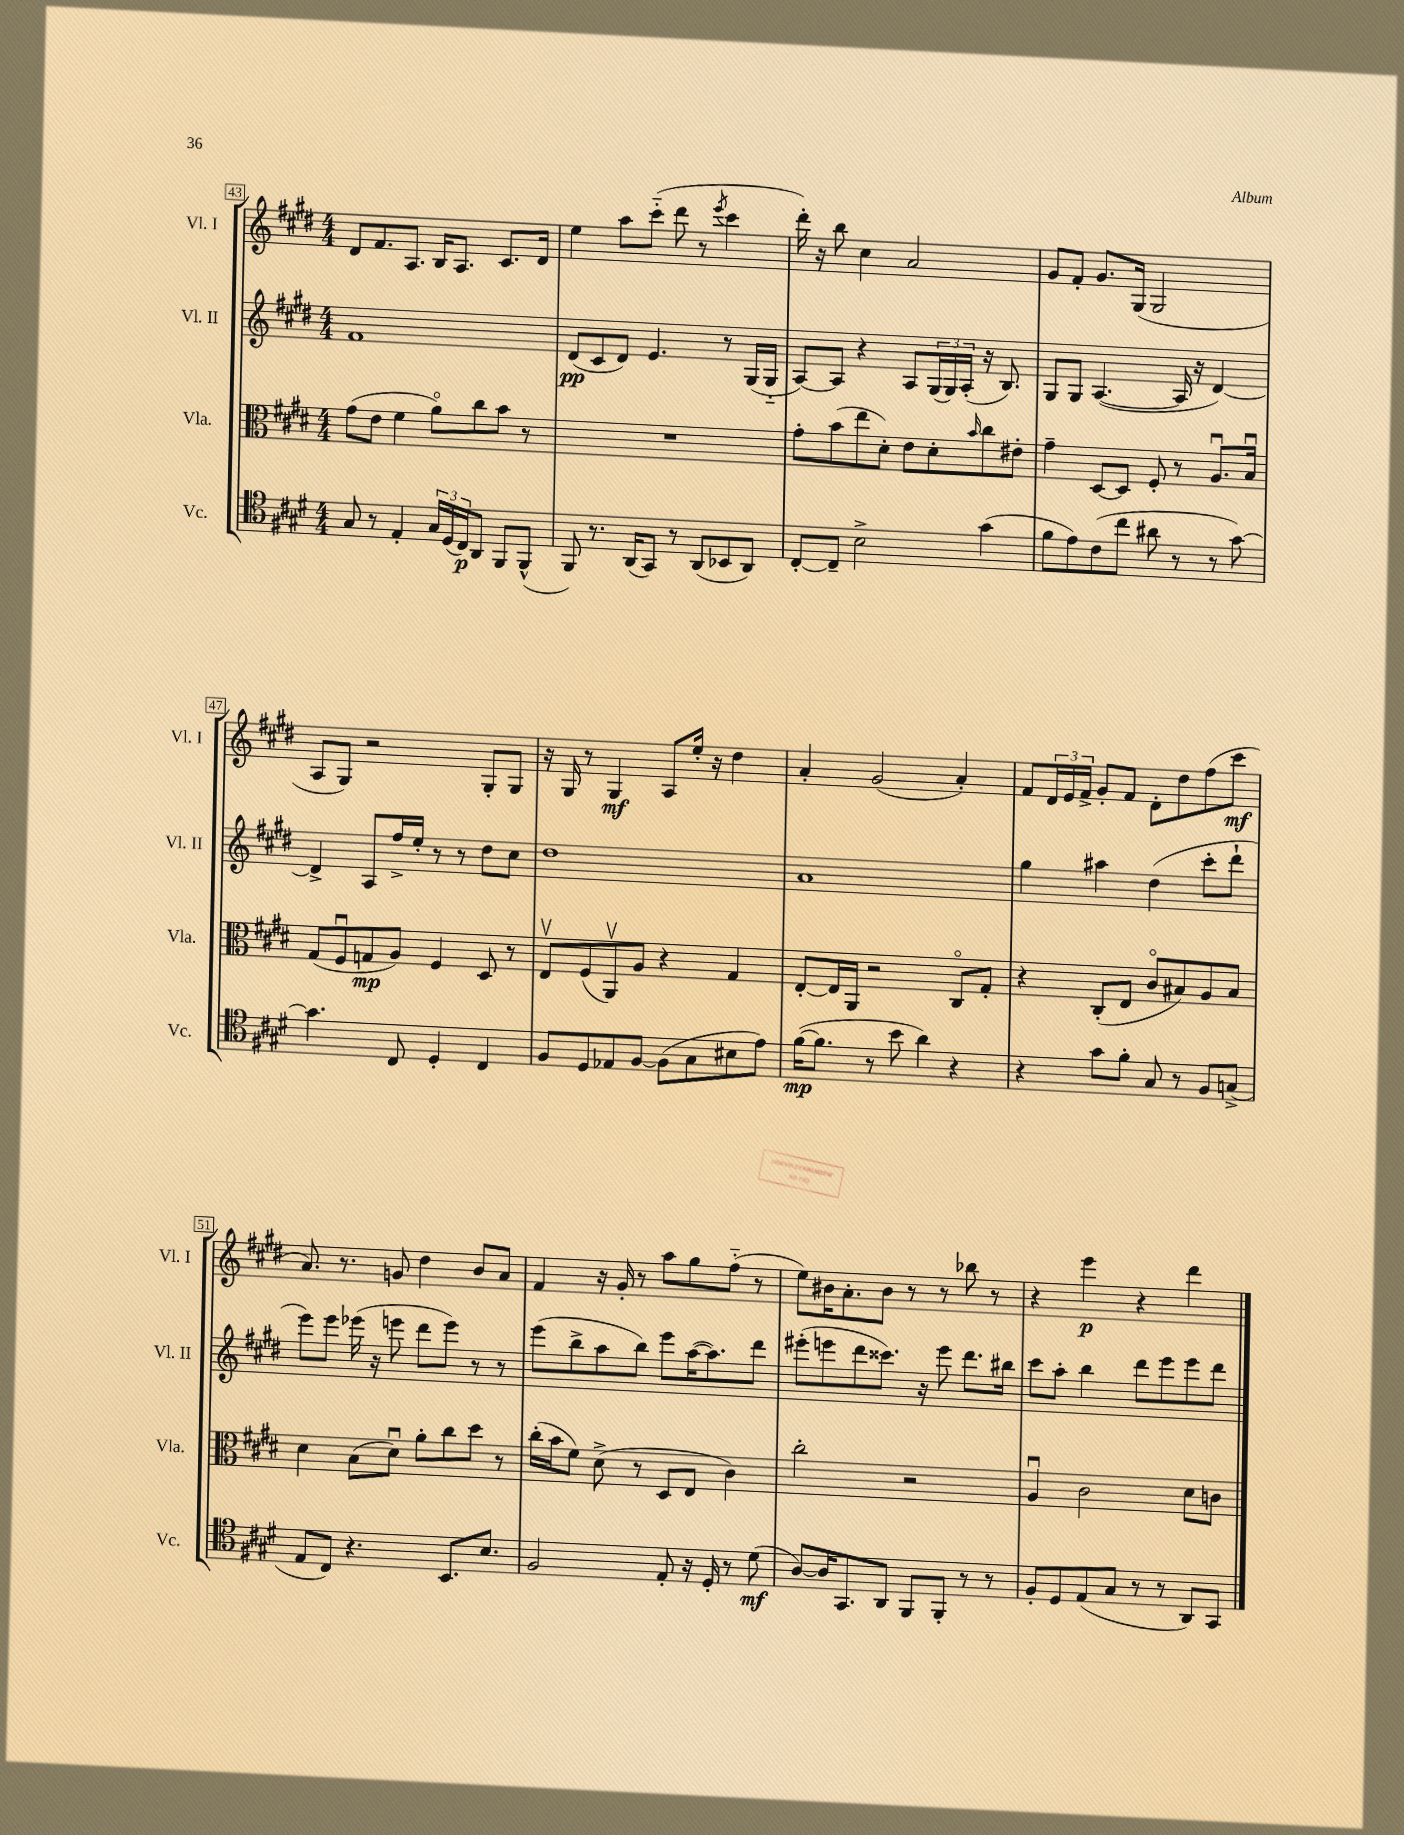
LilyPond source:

<<
\new StaffGroup <<
\new Staff = "s0" \with { instrumentName = "Vl. I" shortInstrumentName = "Vl. I" } {
    \clef treble \key e \major \numericTimeSignature \time 4/4
    dis'8 fis'8. a8. b16 a8. cis'8. dis'16 |
    e''4 a''8 cis'''8-_( dis'''8 r8 \acciaccatura { e'''8 } cis'''4 |
    dis'''16-.) r16 b''8 cis''4 a'2 |
    gis'8 fis'8-. gis'8. gis16( gis2 |
    a8 gis8) r2 gis8-. gis8 |
    r16 gis16 r8 gis4\mf a8 e''16-. r16 dis''4 |
    a'4-. gis'2( a'4-.) |
    fis'8 \tuplet 3/2 { dis'16 e'16 fis'16-> } gis'8-. fis'8 dis'8-. dis''8 fis''8( cis'''8\mf |
    a'8.) r8. g'8 dis''4 b'8 a'8 |
    fis'4 r16 gis'16-. r8 a''8 gis''8 fis''8-_( r8 |
    e''8) bis'16 a'8.-. bis'8 r8 r8 bes''8 r8 |
    r4 e'''4\p r4 dis'''4 \bar "|." |
}
\new Staff = "s1" \with { instrumentName = "Vl. II" shortInstrumentName = "Vl. II" } {
    \clef treble \key e \major \numericTimeSignature \time 4/4
    fis'1 |
    dis'8\pp( cis'8 dis'8) e'4. r8 gis16( gis16-_ |
    a8~) a8 r4 a8 \tuplet 3/2 { gis16( gis16) a16-.( } r16 b8.) |
    gis8 gis8 a4.~( a16 r16 dis'4~) |
    dis'4-> a8 fis''16-> e''16-. r8 r8 dis''8 cis''8 |
    dis''1 |
    a'1 |
    gis''4 ais''4 dis''4( cis'''8-. dis'''8-! |
    e'''8) e'''8 ees'''16( r16 e'''8 dis'''8 e'''8) r8 r8 |
    e'''8( b''8-> a''8 b''8) e'''8 a''16~( a''8.) dis'''8 |
    eis'''8-.( e'''8 dis'''8 cisis'''8.) r16 e'''8 dis'''8. bis''16 |
    cis'''8 a''8-. b''4 dis'''8 e'''8 e'''8 dis'''8 \bar "|." |
}
\new Staff = "s2" \with { instrumentName = "Vla." shortInstrumentName = "Vla." } {
    \clef alto \key e \major \numericTimeSignature \time 4/4
    gis'8( e'8 fis'4 a'8\flageolet) cis''8 b'8 r8 |
    R1 |
    gis'8-. b'8( e''8 dis'8-.) e'8 dis'8-. \grace { b'16 } cis''8 eis'8-. |
    gis'4-- dis8~ dis8 fis8-. r8 a8.\downbow b16\downbow |
    gis8( fis8\downbow g8\mp a8) fis4 dis8 r8 |
    e8\upbow fis8( a,8\upbow) a8 r4 gis4 |
    e8~-. e16 a,16 r2 cis8\flageolet gis8-. |
    r4 cis8-.( e8 cis'8\flageolet bis8) a8 bis8 |
    dis'4 b8( dis'8\downbow) a'8-. cis''8 dis''8 r8 |
    cis''16-.( b'16 fis'8) dis'8->( r8 dis8 e8 cis'4) |
    cis''2-. r2 |
    a4\downbow cis'2 dis'8 c'8 \bar "|." |
}
\new Staff = "s3" \with { instrumentName = "Vc." shortInstrumentName = "Vc." } {
    \clef tenor \key e \major \numericTimeSignature \time 4/4
    gis8 r8 e4-. \tuplet 3/2 { gis16 dis16( cis16\p) } a,8 fis,8 fis,8-^( |
    fis,8) r8. a,16( gis,8) r8 a,8( bes,8 a,8) |
    cis8~-. cis8-- b2-> gis'4( |
    fis'8 e'8) cis'8( cis''8 ais'8 r8 r8 gis'8~) |
    gis'4. cis8 dis4-. cis4 |
    fis8 dis8 ees8 fis8~ fis8( gis8 bis8 e'8) |
    fis'16~\mp( fis'8. r8 b'8 a'4) r4 |
    r4 gis'8 fis'8-. gis8 r8 fis8 g8->( |
    e8 cis8) r4. b,8. b8. |
    fis2 e8-. r16 dis16-. r8 dis'8\mf( |
    a8~) a16 gis,8. a,8 fis,8 fis,8-. r8 r8 |
    fis8-. dis8 e8( gis8 r8 r8 a,8) gis,8 \bar "|." |
}
>>
>>
\layout { \context { \Score currentBarNumber = #43 \override BarNumber.stencil = #(make-stencil-boxer 0.1 0.3 ly:text-interface::print) } }
